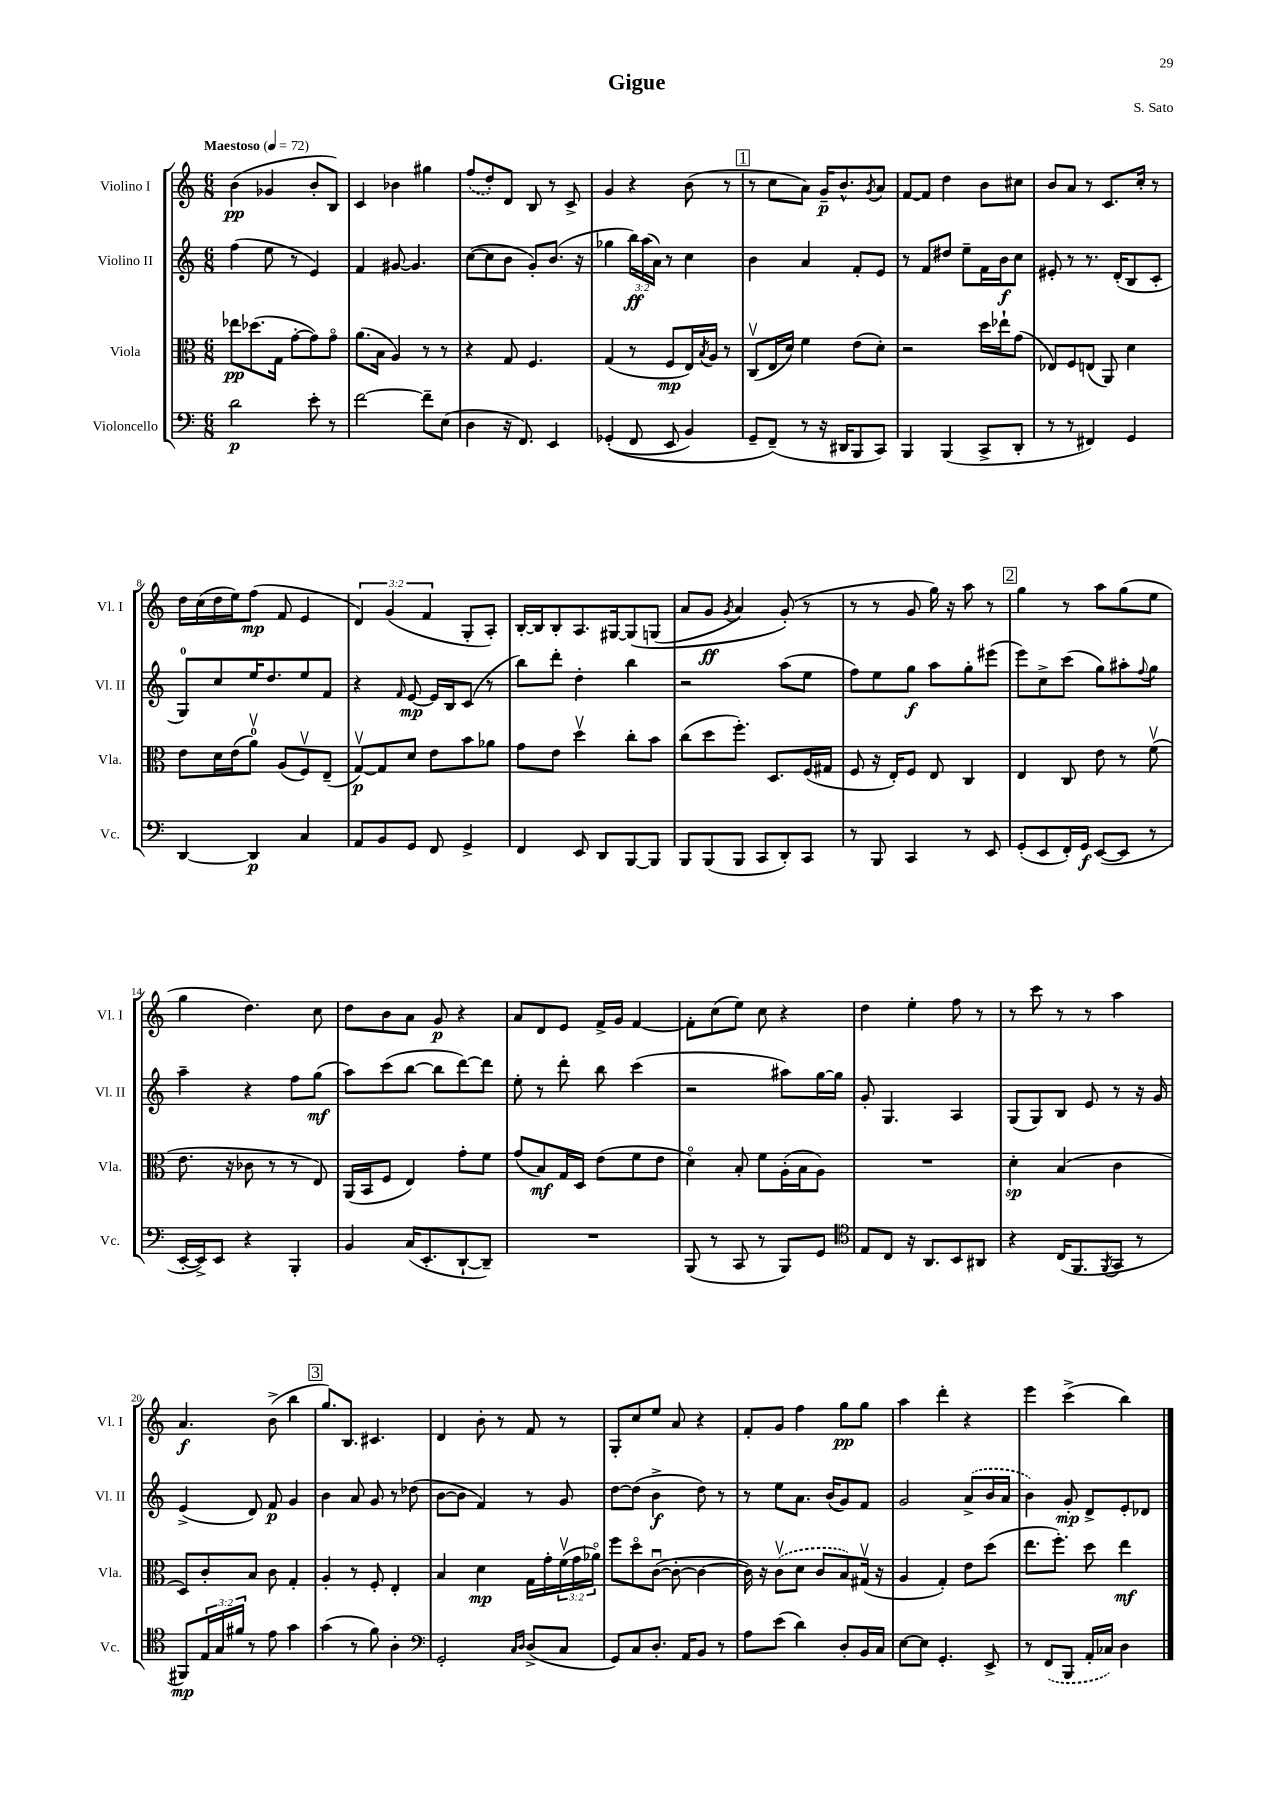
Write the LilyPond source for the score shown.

\header { title = "Gigue" composer = "S. Sato" }
<<
\new StaffGroup <<
\new Staff = "s0" \with { instrumentName = "Violino I" shortInstrumentName = "Vl. I" } {
    \clef treble \key c \major \numericTimeSignature \time 6/8 \override Staff.TupletNumber.text = #tuplet-number::calc-fraction-text \tempo "Maestoso" 4 = 72
    b'4\pp( ges'4 b'8-. b8) |
    c'4 bes'4 gis''4 |
    \once \slurDashed f''8( d''8-.) d'8 b8 r8 c'8-> |
    g'4 r4 b'8( r8 |
    \mark \markup { \box "1" } r8 c''8 a'8) g'16--\p b'8.-^ \acciaccatura { g'8 } a'8 |
    f'8~ f'8 d''4 b'8 cis''8 |
    b'8 a'8 r8 c'8. c''16-. r8 |
    d''16 c''16( d''16 e''16) f''8\mp( f'8 e'4 |
    \tuplet 3/2 { d'4) g'4( f'4 } g8-. a8-.) |
    b16~-. b16 b8-. a8. gis16~ gis8\( g8( |
    a'8 g'8\ff \acciaccatura { g'8 } a'4) g'8-.(\) r8 |
    r8 r8 g'8 g''16) r16 a''8 r8 |
    \mark \markup { \box "2" } g''4 r8 a''8 g''8( e''8 |
    g''4 d''4.) c''8 |
    d''8 b'8 a'8 g'8\p r4 |
    a'8 d'8 e'8 f'16-> g'16 f'4~ |
    f'8-. c''8( e''8) c''8 r4 |
    d''4 e''4-. f''8 r8 |
    r8 c'''8 r8 r8 a''4 |
    a'4.\f b'8->( b''4 |
    \mark \markup { \box "3" } g''8.) b8. cis'4. |
    d'4 b'8-. r8 f'8 r8 |
    g8-. c''8 e''8 a'8 r4 |
    f'8-. g'8 f''4 g''8\pp g''8 |
    a''4 d'''4-. r4 |
    e'''4 c'''4->( b''4) \bar "|." |
}
\new Staff = "s1" \with { instrumentName = "Violino II" shortInstrumentName = "Vl. II" } {
    \clef treble \key c \major \numericTimeSignature \time 6/8 \override Staff.TupletNumber.text = #tuplet-number::calc-fraction-text
    f''4( e''8 r8 e'4) |
    f'4 gis'8~ gis'4. |
    c''8~( c''8 b'8 g'8-.) b'8.( r16 |
    ges''4 \tuplet 3/2 { b''16\ff) a''16( a'16) } r8 c''4 |
    \mark \markup { \box "1" } b'4 a'4 f'8-. e'8 |
    r8 f'8 dis''8 e''8-- f'16 b'16\f c''8 |
    eis'8-. r8 r8. d'16-.( b8 c'8-. |
    g8-0) c''8 e''16 d''8. e''8 f'8 |
    r4 \grace { f'16 } e'8~\mp e'16 b16 c'8( r8 |
    b''8) d'''8-. d''4-. b''4 |
    r2 a''8( e''8 |
    f''8) e''8 g''8\f a''8 g''8-. eis'''8( |
    \mark \markup { \box "2" } e'''8) c''8-> c'''8( g''8) ais''8-. \appoggiatura { f''8 } g''8 |
    a''4-- r4 f''8 g''8\mf( |
    a''8) c'''8( b''8~ b''8 d'''8~) d'''8 |
    e''8-. r8 d'''8-. b''8 c'''4( |
    r2 ais''8) g''16~ g''16 |
    g'8-. g4. a4 |
    g8( g8) b8 e'8 r8 r16 g'16 |
    e'4->( d'8) f'8\p g'4 |
    \mark \markup { \box "3" } b'4 a'8 g'8 r8 des''8( |
    b'8~ b'8 f'4) r8 g'8 |
    d''8~ d''8( b'4->\f d''8) r8 |
    r8 e''8 a'8. b'16( g'8) f'8 |
    g'2 \once \slurDashed a'8->( b'16 a'16 |
    b'4) g'8-.\mp d'8-> e'8-. des'8 \bar "|." |
}
\new Staff = "s2" \with { instrumentName = "Viola" shortInstrumentName = "Vla." } {
    \clef alto \key c \major \numericTimeSignature \time 6/8 \override Staff.TupletNumber.text = #tuplet-number::calc-fraction-text
    ees''8\pp des''8.( g16 g'8~-. g'8) g'8\flageolet |
    a'8.( b16 a4) r8 r8 |
    r4 g8 f4. |
    g4( r8 f8\mp e16) \acciaccatura { b8 } a16 r8 |
    \mark \markup { \box "1" } c8\upbow( e16 d'16) f'4 e'8( d'8-.) |
    r2 d''16 ees''16-! g'8( |
    ees8) f8 e8( a,8) d'4 |
    e'8 d'16 e'16( a'8-0\upbow) a8( f8\upbow) e8--( |
    g8~\upbow\p) g8 d'8 e'8 b'8 aes'8 |
    g'8 e'8 d''4\upbow c''8-. b'8 |
    c''8( d''8 f''8.-.) d8. f16( gis16 |
    f8 r16 e16-.) f8 e8 c4 |
    \mark \markup { \box "2" } e4 c8 e'8 r8 f'8\upbow( |
    e'8. r16 ces'8 r8 r8 e8) |
    a,16( b,16 f8 e4) g'8-. f'8 |
    g'8( b8\mf) g16 d16 e'8( f'8 e'8 |
    d'4\flageolet) b8-. f'8 a16-.( b16 a8) |
    R2. |
    d'4-.\sp b4( c'4 |
    d8) c'8-. b8 c'8 g4-. |
    \mark \markup { \box "3" } a4-. r8 f8-. e4-. |
    b4 d'4\mp g16 g'16-. \tuplet 3/2 { f'16\upbow( g'16 aes'16\flageolet) } |
    f''8 d''8\flageolet c'8~\downbow( c'8~-. c'4~ |
    c'16) r16 \once \slurDashed c'8\upbow( d'8 c'8 b8) gis16\upbow( r16 |
    a4 g4-.) e'8 d''8( |
    e''8. f''8.-.) d''8 e''4\mf \bar "|." |
}
\new Staff = "s3" \with { instrumentName = "Violoncello" shortInstrumentName = "Vc." } {
    \clef bass \key c \major \numericTimeSignature \time 6/8 \override Staff.TupletNumber.text = #tuplet-number::calc-fraction-text
    d'2\p e'8-. r8 |
    f'2~ f'8-- e8( |
    d4 r16 f,8.) e,4 |
    ges,4-.(\( f,8 e,8 b,4) |
    \mark \markup { \box "1" } g,8-- f,8--(\) r8 r16 dis,16 b,,8 c,8) |
    b,,4 b,,4( c,8-> d,8-. |
    r8 r8 fis,4) g,4 |
    d,4~ d,4\p c4 |
    a,8 b,8 g,8 f,8 g,4-> |
    f,4 e,8 d,8 b,,8~ b,,8 |
    b,,8 b,,8( b,,8 c,8 d,8-.) c,8 |
    r8 b,,8 c,4 r8 e,8 |
    \mark \markup { \box "2" } g,8-.( e,8 f,16-.) g,16\f e,8~( e,8 r8 |
    e,16~-. e,16->) e,8 r4 b,,4-. |
    b,4 c16( e,8.-. d,8~-! d,8--) |
    R2. |
    b,,8( r8 c,8 r8 b,,8) g,8 |
    \clef tenor e8 c8 r16 a,8. b,8 ais,8 |
    r4 c16( f,8. \acciaccatura { f,8 } g,8 r8 |
    fis,8\mp) \tuplet 3/2 { e16 g16 fis'16 } r8 e'8 g'4 |
    \mark \markup { \box "3" } g'4( r8 f'8) a4-. |
    \clef bass g,2-. \grace { c16 d16 } d8->( c8 |
    g,8) c8 d8.-. a,16 b,8 r8 |
    a8 e'8( d'4) d8-. b,16 c16 |
    e8~ e8 g,4.-. e,8-> |
    r8 \once \slurDashed f,8( b,,8 a,16-. ces16) d4 \bar "|." |
}
>>
>>
